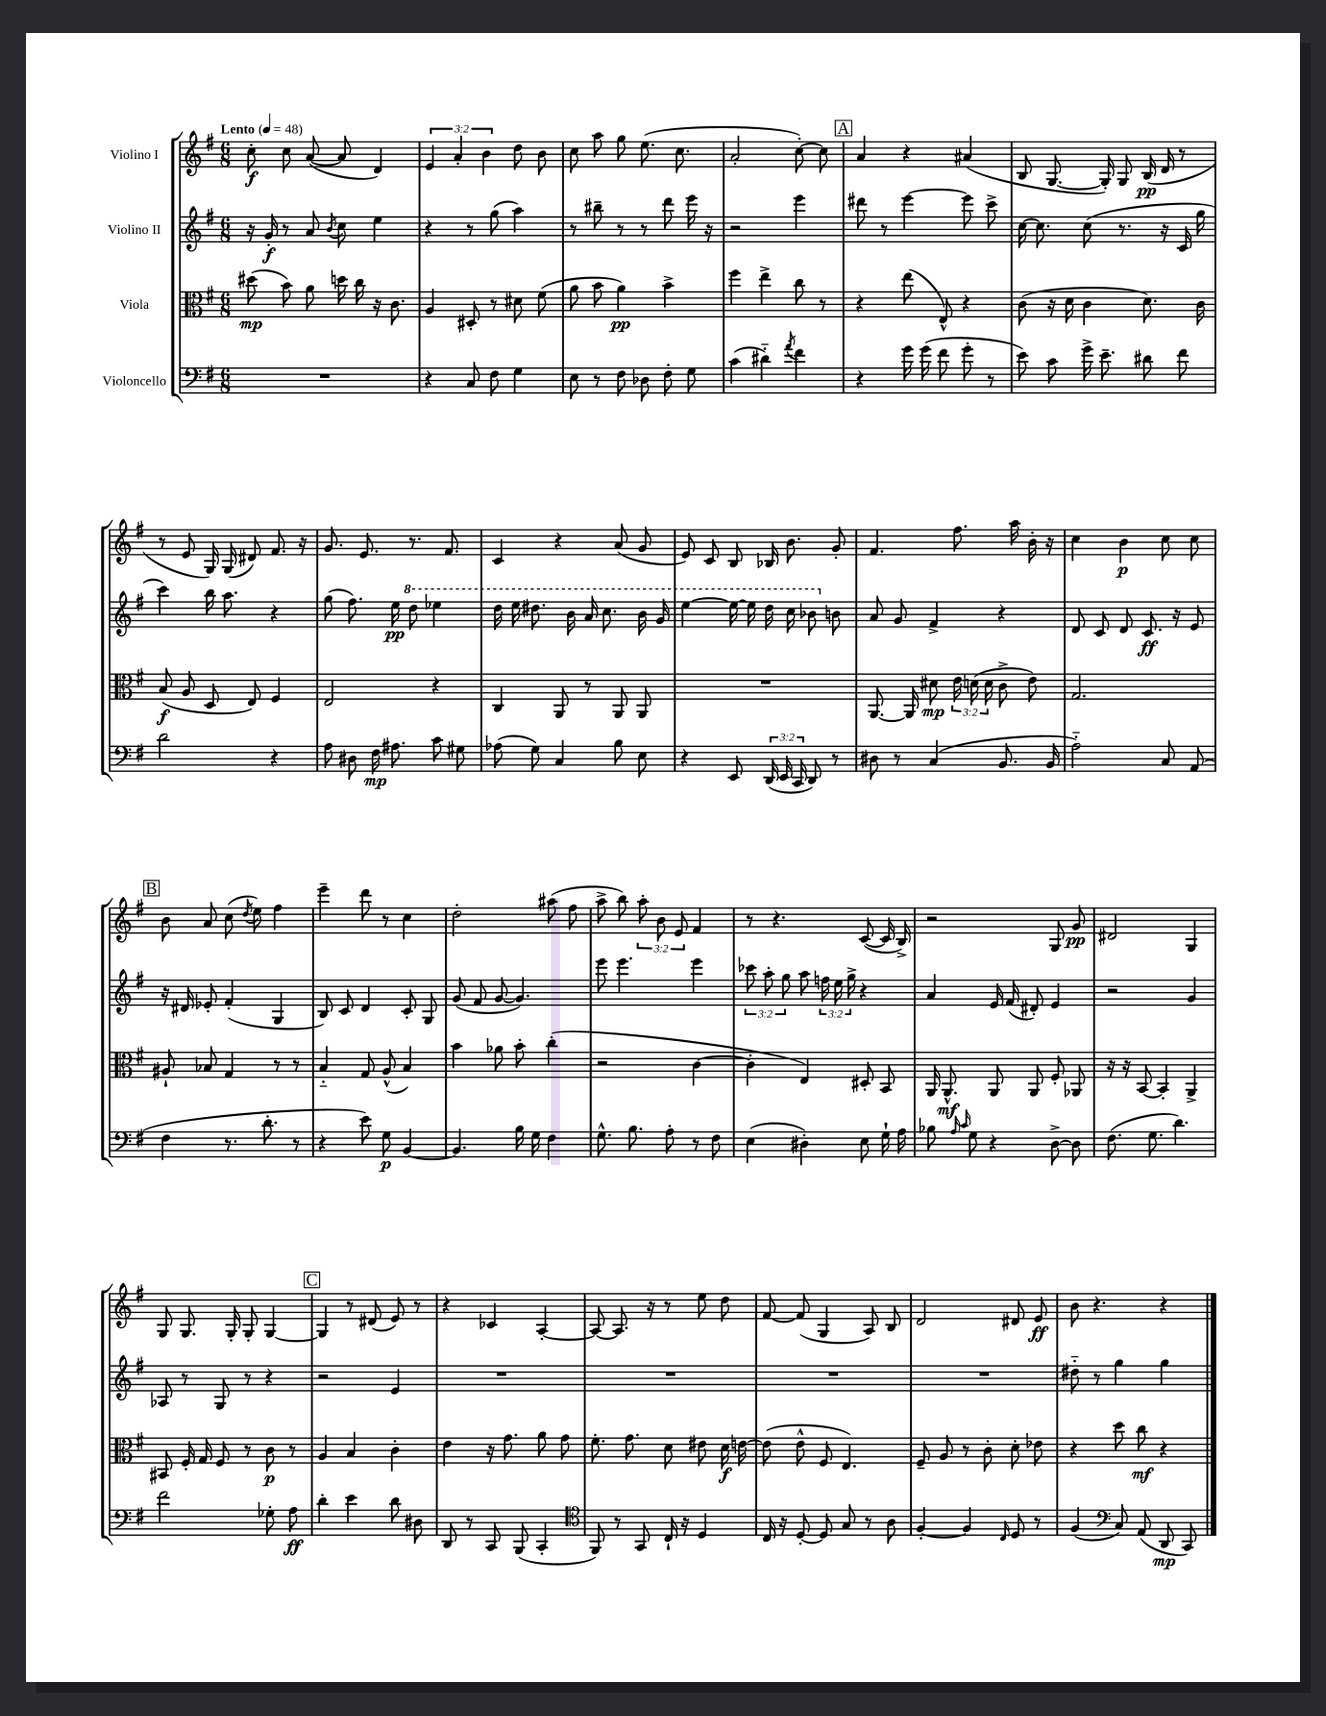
<<
\new StaffGroup <<
\new Staff = "s0" \with { instrumentName = "Violino I" } {
    \clef treble \key g \major \numericTimeSignature \time 6/8 \override Staff.TupletNumber.text = #tuplet-number::calc-fraction-text \tempo "Lento" 4 = 48
    \autoBeamOff c''8-.\f c''8 a'8~( a'8 d'4) |
    \tuplet 3/2 { e'4 a'4-. b'4 } d''8 b'8 |
    c''8 a''8 g''8 e''8.( c''8. |
    a'2-. c''8~-.) c''8 |
    \mark \markup { \box "A" } a'4 r4 ais'4( |
    b8 g8.~ g16-.) g8 b16\pp( d'16 r8 |
    r8 e'8 g16) g16( dis'8) fis'8. r16 |
    g'8. e'8. r8. fis'8. |
    c'4 r4 a'8( g'8 |
    e'8) c'8 b8 bes16 b'8. g'8-. |
    fis'4. fis''8. a''16 b'16-. r16 |
    c''4 b'4\p c''8 c''8 |
    \mark \markup { \box "B" } b'8 a'8 c''8( \acciaccatura { d''8 } e''8) fis''4 |
    e'''4-- d'''8 r8 c''4 |
    d''2-. ais''8( fis''8 |
    a''8-> b''8) \tuplet 3/2 { a''8-. b'8 e'8 } fis'4 |
    r8 r4. c'8~( c'16 b16->) |
    r2 g8 g'8\pp |
    dis'2 g4 |
    g8 g8. g16-. g8-. g4~ |
    \mark \markup { \box "C" } g4 r8 dis'8( e'8) r8 |
    r4 ces'4 a4~-. |
    a8~ a8. r16 r8 e''8 d''8 |
    fis'8~ fis'8( g4 a8) b8 |
    d'2 dis'8 e'8\ff |
    b'8 r4. r4 \bar "|." |
}
\new Staff = "s1" \with { instrumentName = "Violino II" } {
    \clef treble \key g \major \numericTimeSignature \time 6/8 \override Staff.TupletNumber.text = #tuplet-number::calc-fraction-text
    \autoBeamOff r16 g'16-.\f r8 a'8 \acciaccatura { b'8 } c''8 e''4 |
    r4 r8 g''8( a''4) |
    r8 bis''8-- r8 r8 d'''8 e'''16 r16 |
    r2 e'''4 |
    \mark \markup { \box "A" } dis'''8 r8 e'''4~ e'''8 c'''8-> |
    c''16~ c''8. c''8( r8. r16 c'16 g''16 |
    c'''4) b''16 a''8. r4 |
    g''8( fis''8.) e''16\pp \ottava #1 d'''8 ees'''4 |
    d'''16 e'''16 dis'''8. b''16 a''16 c'''8. b''16 g''16 |
    e'''4~ e'''16~ e'''16 d'''16 c'''16 bes''8 \ottava #0 b'!8 |
    a'8 g'8 fis'4-> r4 |
    d'8 c'8 d'8 c'8.\ff r16 e'8 |
    \mark \markup { \box "B" } r16 dis'16 ees'8-. fis'4-.( g4 |
    b8) c'8 d'4 c'8-. g8 |
    g'8( fis'8 g'8~ g'4.) |
    e'''8 e'''4. e'''4 |
    \tuplet 3/2 { ces'''8 a''8-. g''8 } a''8 \tuplet 3/2 { f''16 e''16 g''16-> } r4 |
    a'4 e'16 fis'16( dis'8-.) e'4 |
    r2 g'4 |
    aes8 r8 g8 r8 r4 |
    \mark \markup { \box "C" } r2 e'4 |
    R2. |
    R2. |
    R2. |
    R2. |
    dis''8-_ r8 g''4 g''4 \bar "|." |
}
\new Staff = "s2" \with { instrumentName = "Viola" } {
    \clef alto \key g \major \numericTimeSignature \time 6/8 \override Staff.TupletNumber.text = #tuplet-number::calc-fraction-text
    \autoBeamOff dis''8\mp( b'8) a'8 d''16 c''16 r16 c'8. |
    a4 dis8-. r8 dis'8 fis'8( |
    a'8 b'8 a'4\pp) b'4-> |
    fis''4 e''4-> c''8 r8 |
    \mark \markup { \box "A" } r4 e''8( e8-^) r4 |
    c'8( r16 d'16 c'4 d'8.) c'16 |
    b8\f( a8 d8 e8) fis4 |
    e2 r4 |
    c4 a,8 r8 a,8 a,8 |
    R2. |
    a,8.~ a,16 dis'8\mp \tuplet 3/2 { e'16 d'16( d'16 } c'8-> e'8) |
    g2. |
    \mark \markup { \box "B" } ais8-! bes8 g4 r8 r8 |
    b4-_ g8 a8-^( b4) |
    b'4 aes'8 b'8-. c''4-.( |
    r2 c'4~ |
    c'4-. e4) dis8-. b,8 |
    a,16 a,8.-^\mf a,8 a,8 fis8-. aes,8 |
    r16 r16 b,8~ b,4-. a,4-> |
    bis,8 fis16-. g16 fis8 r8 c'8\p r8 |
    \mark \markup { \box "C" } a4 b4 c'4-. |
    e'4 r16 g'8. a'8 g'8 |
    fis'8.-. g'8. d'8 eis'8 d'16\f e'16~ |
    e'8( e'8-^ fis8 e4.) |
    fis8-- a8 r8 c'8-. d'8-. ees'8 |
    r4 d''8 c''8\mf r4 \bar "|." |
}
\new Staff = "s3" \with { instrumentName = "Violoncello" } {
    \clef bass \key g \major \numericTimeSignature \time 6/8 \override Staff.TupletNumber.text = #tuplet-number::calc-fraction-text
    \autoBeamOff R2. |
    r4 c8 fis8 g4 |
    e8 r8 fis8 des8 fis8-. g8 |
    c'4( dis'4-_) \acciaccatura { a'8 } fis'4 |
    \mark \markup { \box "A" } r4 g'16 g'16( fis'8 g'8-. r8 |
    e'8) c'8 g'16-> e'8.-- dis'8 fis'8 |
    d'2 r4 |
    a8 dis8 fis16\mp ais8. c'8 gis8 |
    aes8( g8) c4 b8 e8 |
    r4 e,8 \tuplet 3/2 { d,16( e,16 c,16 } d,8) r8 |
    dis8 r8 c4( b,8. b,16 |
    a2-_) c8 a,8( |
    \mark \markup { \box "B" } fis4 r8. d'8.-. r8 |
    r4 e'8) g8\p b,4~ |
    b,4. b16 g16 fis4 |
    g8.-^ b8. a8-. r8 fis8 |
    e4( dis4-.) e8 g16-! a16 |
    bes8 \grace { a16 c'16 } g8 r4 d8~-> d8 |
    fis8.( g8. d'4.) |
    fis'2 ges8-. a8\ff |
    \mark \markup { \box "C" } d'4-. e'4 d'8 dis8 |
    d,8 r8 c,8 b,,8( c,4-. |
    \clef tenor fis,8) r8 g,8 c16-! r16 d4 |
    c16 r16 d8~-. d8 g8 r8 a8 |
    fis4~-. fis4 \grace { c16 } d8 r8 |
    fis4( \clef bass c8) a,8( d,8\mp c,8) \bar "|." |
}
>>
>>
\layout { \context { \Score \remove "Bar_number_engraver" } }
